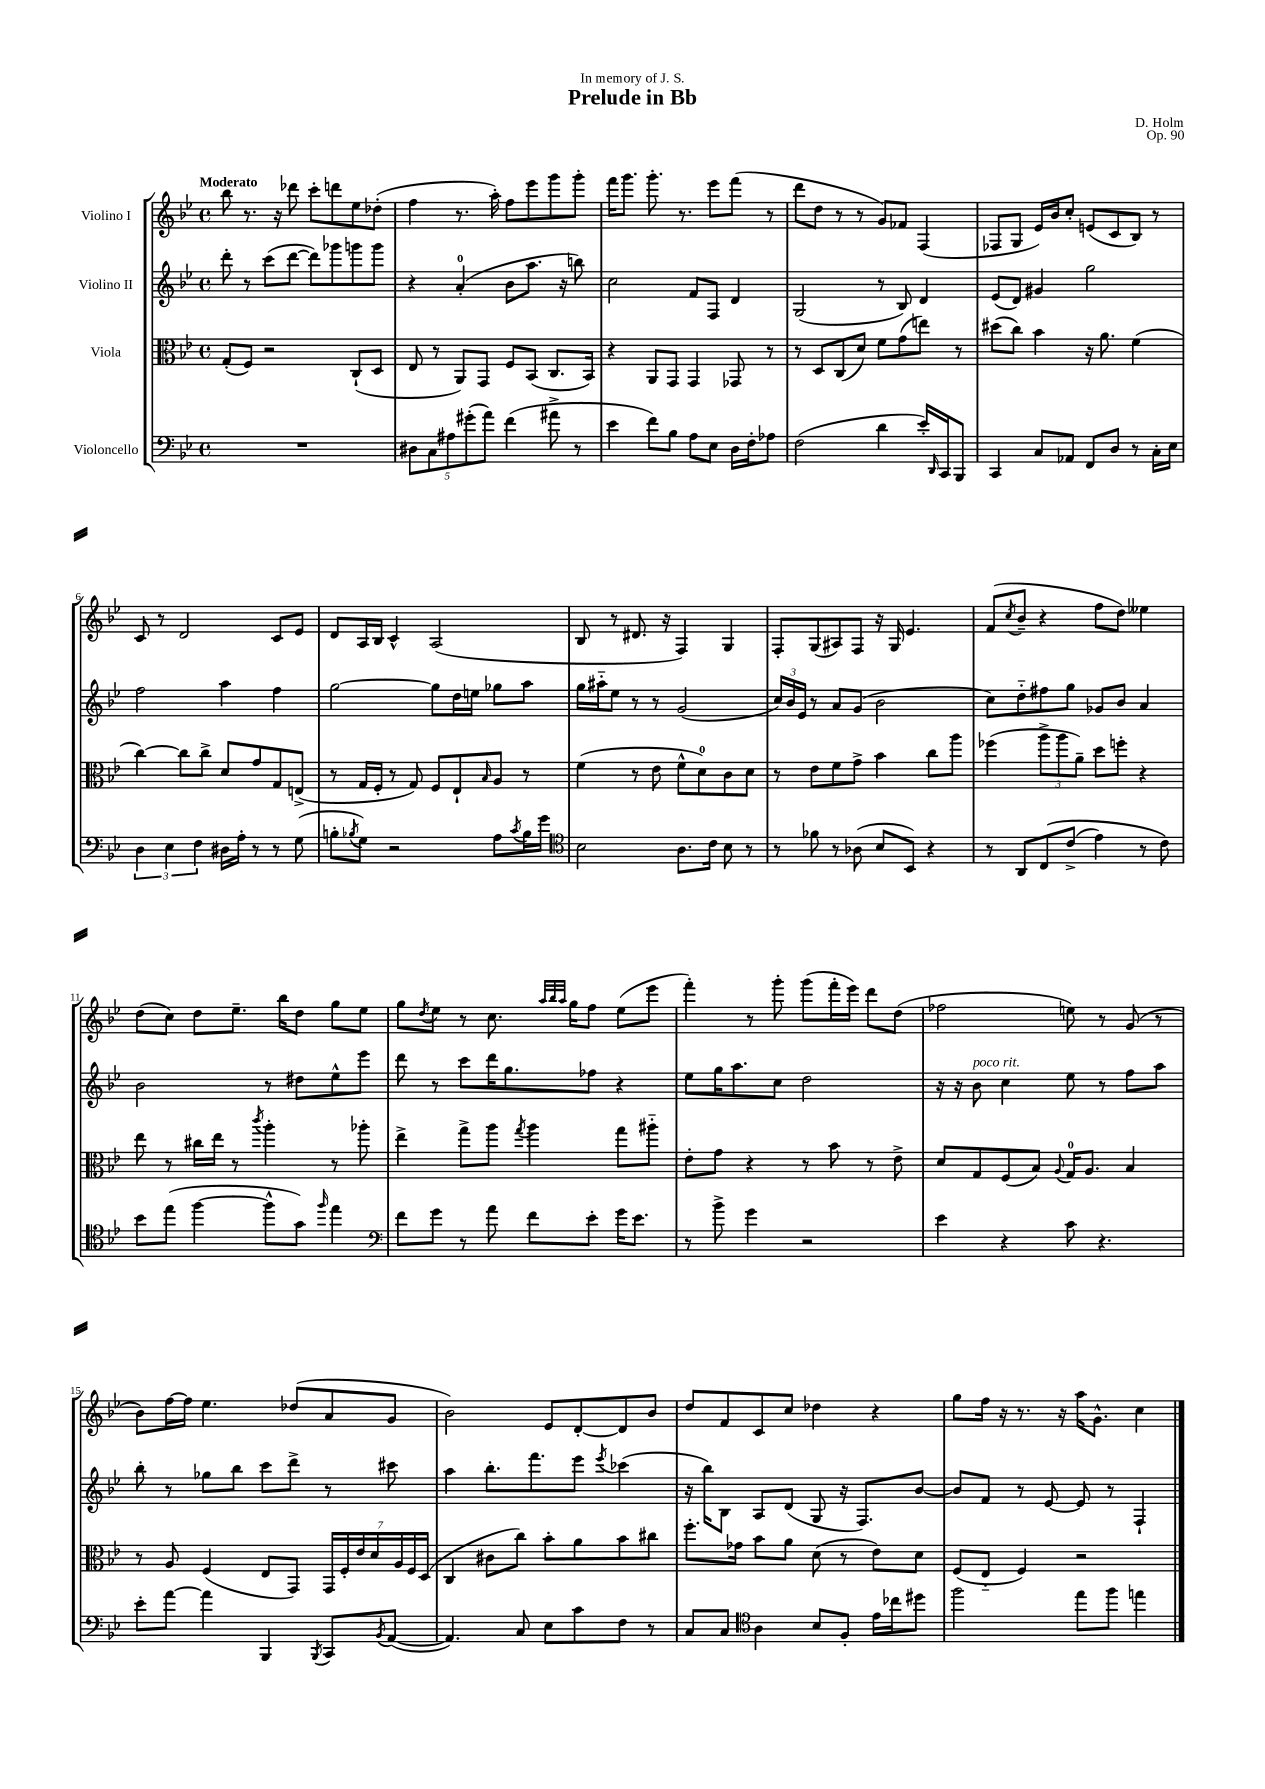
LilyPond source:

\header { title = "Prelude in Bb" composer = "D. Holm" dedication = "In memory of J. S." opus = "Op. 90" }
<<
\new StaffGroup <<
\new Staff = "s0" \with { instrumentName = "Violino I" } {
    \clef treble \key bes \major \defaultTimeSignature \time 4/4 \tempo "Moderato"
    bes''8 r8. r16 des'''8 c'''8-. d'''8 ees''8 des''8-.( |
    f''4 r8. a''16-.) f''8 ees'''8 g'''8 g'''8-. |
    f'''16 g'''8. g'''8.-. r8. ees'''8 f'''8( r8 |
    d'''8 d''8 r8 r8 g'8) fes'8 f4( |
    fes8 g8 ees'16) bes'16 c''8-. e'8( c'8 bes8) r8 |
    c'8 r8 d'2 c'8 ees'8 |
    d'8 a16 bes16 c'4-^ a2( |
    bes8 r8 dis'8. r16 f4) g4 |
    f8-. g8( ais8) f8 r16 g16 ees'4. |
    f'8( \acciaccatura { c''8 } bes'8-- r4 f''8 d''8) eeses''4 |
    d''8( c''8) d''8 ees''8.-- bes''16 d''8 g''8 ees''8 |
    g''8 \acciaccatura { d''8 } ees''8 r8 c''8. \grace { a''32 bes''32 a''32 } g''16 f''8 ees''8( ees'''8 |
    f'''4-.) r8 g'''8-. g'''8( f'''16-. ees'''16) d'''8 d''8( |
    fes''2 e''8) r8 g'8( r8 |
    bes'8) f''16~ f''16 ees''4. des''8( a'8 g'8 |
    bes'2) ees'8 d'8~-. d'8 bes'8 |
    d''8 f'8 c'8 c''8 des''4 r4 |
    g''8 f''16 r16 r8. r16 a''16 g'8.-^ c''4 \bar "|." |
}
\new Staff = "s1" \with { instrumentName = "Violino II" } {
    \clef treble \key bes \major \defaultTimeSignature \time 4/4
    d'''8-. r8 c'''8( d'''8~ d'''8) ges'''8 g'''8 g'''8 |
    r4 a'4-0-.( bes'8 a''8. r16 b''8) |
    c''2 f'8 f8 d'4 |
    g2( r8 bes8) d'4 |
    ees'8( d'8) gis'4 g''2 |
    f''2 a''4 f''4 |
    g''2~ g''8 d''16 e''16 ges''8 a''8 |
    g''16 ais''16-_ ees''8 r8 r8 g'2( |
    \tuplet 3/2 { c''16) bes'16 ees'16 } r8 a'8 g'8( bes'2 |
    c''8) d''8-_ fis''8 g''8 ges'8 bes'8 a'4 |
    bes'2 r8 dis''8 ees''8-^ ees'''8 |
    d'''8 r8 c'''8 d'''16 g''8. fes''8 r4 |
    ees''8 g''16 a''8. c''8 d''2 |
    r16 r16 bes'8^\markup { \italic "poco rit." } c''4 ees''8 r8 f''8 a''8 |
    bes''8-. r8 ges''8 bes''8 c'''8 d'''8-> r8 cis'''8 |
    a''4 bes''8.-. f'''8. ees'''8 \acciaccatura { ees'''8 } ces'''4( |
    r16 bes''16) bes8 a8 d'8( g8 r16 f8.) bes'8~ |
    bes'8 f'8 r8 ees'8~ ees'8 r8 f4-! \bar "|." |
}
\new Staff = "s2" \with { instrumentName = "Viola" } {
    \clef alto \key bes \major \defaultTimeSignature \time 4/4
    g8-.( f8) r2 c8-!( d8 |
    ees8 r8 a,8) g,8 f8 bes,8( c8. bes,16) |
    r4 a,8 g,8 g,4 ges,8 r8 |
    r8 d8 c8( d'8) f'8 g'8( e''8) r8 |
    dis''8( c''8) bes'4 r16 a'8. f'4( |
    c''4~) c''8 c''8-> d'8 g'8 g8 e8->( |
    r8 g16 f16-. r8 g8) f8 ees8-! \grace { bes16 } a8 r8 |
    f'4( r8 ees'8 f'8-^ d'8-0) c'8 d'8 |
    r8 ees'8 f'8 g'8-> bes'4 c''8 a''8 |
    fes''4( \tuplet 3/2 { a''8-> a''8 a'8--) } d''8 f''8-. r4 |
    ees''8 r8 cis''16 ees''16 r8 \acciaccatura { c'''8 } a''4-. r8 aes''8-. |
    ees''4-> g''8-> a''8 \acciaccatura { g''8 } a''4 g''8 ais''8-_ |
    ees'8-. g'8 r4 r8 bes'8 r8 ees'8-> |
    d'8 g8 f8( bes8) \appoggiatura { a8 } g16-0 a8. bes4 |
    r8 a8 f4( ees8 g,8) \tuplet 7/4 { g,16 f16-. ees'16 d'16 a16 f16 d16( } |
    c4 cis'8 c''8) bes'8-. a'8 bes'8 cis''8 |
    f''8.-. ges'16 bes'8 a'8 d'8( r8 ees'8) d'8 |
    f8( ees8-_ f4) r2 \bar "|." |
}
\new Staff = "s3" \with { instrumentName = "Violoncello" } {
    \clef bass \key bes \major \defaultTimeSignature \time 4/4
    R1 |
    \tuplet 5/4 { dis8 c8 ais8 gis'8-.( a'8) } f'4( ais'8-> r8 |
    ees'4 f'8) bes8 a8 ees8 d16 f16-. aes8 |
    f2( d'4 ees'16-.) \grace { d,16 } c,16 bes,,8 |
    c,4 c8 aes,8 f,8 d8 r8 c16-. ees16 |
    \tuplet 3/2 { d4 ees4 f4 } dis16 a16-. r8 r8 g8( |
    b8-. \acciaccatura { bes8 } g8) r2 a8 \acciaccatura { c'8 } bes16 g'16 |
    \clef tenor bes2 a8. c'16 bes8 r8 |
    r8 fes'8 r8 aes8( bes8 bes,8) r4 |
    r8 a,8 c8\( c'8->( ees'4) r8 c'8\) |
    bes'8 ees''8( f''4~ f''8-^ g'8) \grace { f''16 } ees''4 |
    \clef bass f'8 g'8 r8 a'8 f'8 ees'8-. g'16 ees'8. |
    r8 bes'8-> g'4 r2 |
    ees'4 r4 c'8 r4. |
    ees'8-. a'8~ a'4 bes,,4 \acciaccatura { bes,,8 } c,8 \acciaccatura { bes,8 } a,8~( |
    a,4.) c8 ees8 c'8 f8 r8 |
    c8 c8 \clef tenor a4 bes8 f8-. ees'16 ces''16 dis''8 |
    f''2 ees''8 f''8 e''4 \bar "|." |
}
>>
>>
